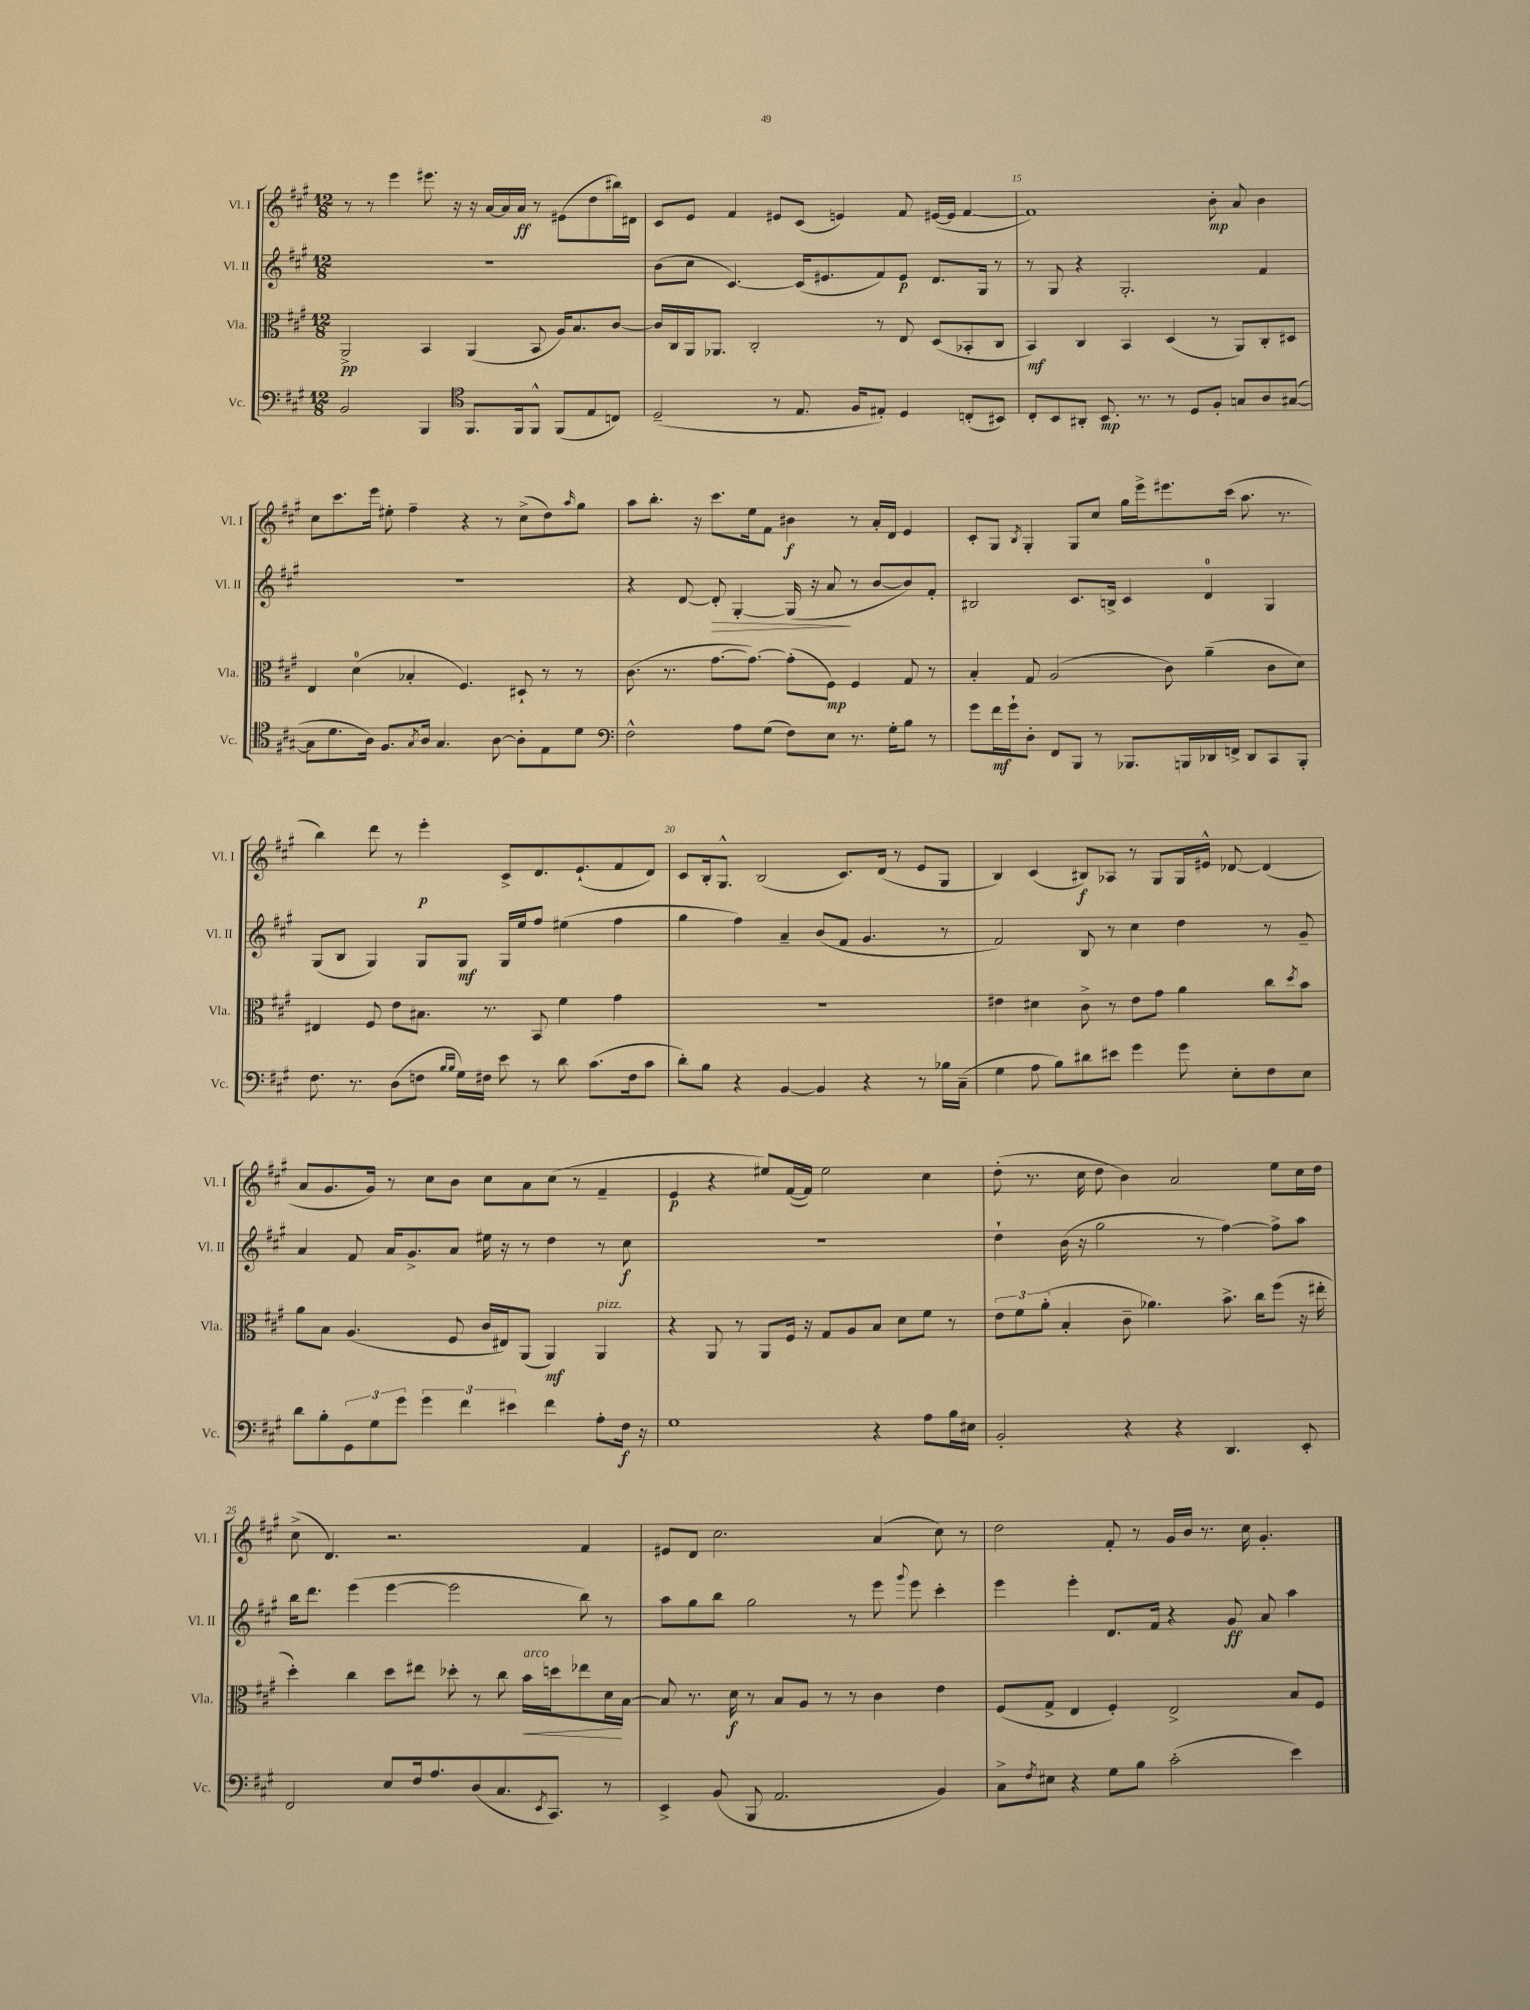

**kern	**kern	**kern	**kern
*staff4	*staff3	*staff2	*staff1
*clefF4	*clefC3	*clefG2	*clefG2
*k[f#c#g#]	*k[f#c#g#]	*k[f#c#g#]	*k[f#c#g#]
*M12/8	*M12/8	*M12/8	*M12/8
2BB/	2AA^/	1.r	8r
.	.	.	8r
.	.	.	4eee\
4BBB/	4BB/	.	8.eee#\
.	.	.	16r
*clefC4	*	*	*
8.FF#/L	(4AA/	.	16r
.	.	.	[16a/LL
.	.	.	16a/]
16FF#/k	.	.	16a/JJ
8FF#^^/J	8BB/	.	8r
(8FF#/L	16A/LK)	.	(8e#\L
.	8.B/	.	.
8E/	.	.	8dd\
8C/J)	[8c#/J	.	16bb#\L)
.	.	.	16d#\JJ
=	=	=	=
(2D~/	16c#/]LL	(8b\L	8c#/L
.	16C#/	.	.
.	16AA/J	8cc#\J	8e/J
.	8.AA-/J	.	.
.	.	[4.c#/)	4f#/
.	2C#'/	.	.
8r	.	.	8e#/L
8.E/	.	(16c#/]LK	(8c#/J
.	.	8.e#/	.
.	.	.	4e/)
16F#/LK	.	.	.
8E#'/J)	8r	8f#/)	.
4D/	8E/	8e#/J	8f#/
.	(8D/L	8.d/L	([16e#/LL
.	.	.	16e#/]JJ
(8C'/L	8BB-'/	.	[4f#/
.	.	16G#/Jk	.
8BB#/J)	8C#/J	8r	.
=	=	=	=
8C#'/L	4BB/)	8r	1f#])
8BB/	.	8G#/	.
8AA#'/J	4C#/	4r	.
8.BB/	.	.	.
.	4BB/	2.G#'/	.
8.r	.	.	.
8r	(4D/	.	.
8D/L	.	.	.
8F#'/J	8r	.	8b'\
8G/L	8AA/L)	.	8a/
8A/	8C#'/	4f#/	4b\
([8G#/J	8D#/J	.	.
=	=	=	=
8G#\]L	4E/	1.r	8cc#\L
8.d\	.	.	8.ccc#\
.	(4d\	.	.
16A\Jk)	.	.	16eee\Jk
8.F#/L	.	.	8ee#'\
.	4B-'/	.	4ff#~\
8qG#/	.	.	.
16A/Jk	.	.	.
4.G#/	.	.	.
.	4.F#/)	.	4r
[8A\	.	.	8r
8A'\]L	8D#`/	.	(8cc#^\L
8E\	8r	.	8dd\)
.	.	.	16qqaa/
8d\J	8r	.	8gg#\J
=	=	=	=
*clefF4	*	*	*
2F#^^\	(8.c#\	4r	8aa\L
.	.	.	8.bb'\J
.	8.r	.	.
.	.	[8d/	.
.	.	.	16r
.	[8.g#\L	8d'/]	8.ccc#\L
8A\L	.	[4G#'/	.
.	8.g#\_J)	.	16ee\k
(8G#\J	.	.	8f#\J
8F#\L)	(8g#'\]L	(16G#/]	4b#\
.	.	16r	.
8E\J	8F#\J)	8a/	.
8.r	4F#/	8r	8r
.	.	[8b/L	16a'/LL
16G#'\LK	.	.	16d/JJ
8B\J	8G#/	8b/])	4e/
8r	8r	8f#'/J	.
=	=	=	=
8g#\L	4B'/	2B#/	8c#'/L
16f#\L	.	.	8G#/J
16g#`\J	.	.	.
.	.	.	8qB/
8D'\J	8G#/	.	4G#'/
8FF#/L	(2A/	.	.
8BBB/J	.	8.c#/L	8G#/L
8r	.	.	8cc#/J
.	.	16B^/Jk	.
8.BBB-/L	.	4c#/	16gg#\LL
.	.	.	16eee^\J
.	8c#\)	.	8.eee#\
16BBB/L	.	.	.
16DD-/	(4a~\	4d/	.
16FF^/JJ	.	.	(16ccc#\Jk
8DD-/L	.	.	8.aa\
8CC#/	8c#\L	4G#/	.
.	.	.	8.r
8BBB'/J	8d\J)	.	.
=	=	=	=
8.F#\	4E#/	(8G#/L	4bb\)
.	.	8B/J	.
8.r	.	.	.
.	8F#/	4G#/)	8ddd\
(8D\L	8e\L	.	8r
8F\J	8.B#\J	8G#/L	4eee'\
16qqB/LL	.	.	.
16qqB/JJ	.	.	.
16G#\LL)	.	8G#/J	.
16F#\JJ	8.r	.	.
8e\	.	16G#/LL	8c#^/L
.	.	16ee/J	.
8r	8BB/	8ff#/J	8.d/
8d\	4f#\	(4ee#\	.
.	.	.	(8.e`/
(8.c#\L	.	.	.
.	4g#\	4ff#\	8f#/
16F#\k	.	.	.
8c#\J	.	.	8d/J)
=	=	=	=
8d'\L)	1.r	4gg#\	8c#/L
8B\J	.	.	16B'/k
.	.	.	8.G#^^/J
4r	.	4ff#\)	.
.	.	.	(2B/
[4BB/	.	4a~/	.
4BB/]	.	(8b/L	.
.	.	8f#/J	8.c#/L)
4r	.	4.g#/	.
.	.	.	(16d/Jk
.	.	.	8r
8r	.	.	8e/L
16B-\LL	.	8r	8G#/J
(16C#~\JJ	.	.	.
=	=	=	=
4G#\	4e#\	2f#/)	4B/)
8A\	4d#\	.	(4c#/
8B\L)	.	.	.
8d#\	8c#^\	8B/	8B#/L)
8e#\J	8r	8r	8A-/J
4g#\	8e#\L	4cc#\	8r
.	8g#\J	.	8G#/L
8g#\	4a\	4dd\	16G#/L
.	.	.	16e#^^/JJ
8E'\L	.	.	[8d-/
8F#\	8cc#\L	8r	(4d-/]
.	8qdd/	.	.
8E\J	8b\J	8g#~/	.
=	=	=	=
8d\L	8a\L	4a/	8a/L
8B'\	8B\J	.	8.g#/
12GG#\	(4.A/	8f#/	.
.	.	.	16g#/Jk)
12G#\	.	.	.
.	.	16a/LK	8r
12g#\J	.	.	.
.	.	8.g#^/	.
6g#\	.	.	8cc#\L
.	8F#/	8a/J	8b\J
6f#\	.	.	.
.	16c#/LL	16ee#\	8cc#\L
.	16E#/J)	16r	.
6e#\	.	.	.
.	(8AA/J	8r	8a\
4f#\	4AA/)	4dd\	(8cc#\J
.	.	.	8r
8A'\L	4AA/	8r	4f#~/
16F#\Jk	.	8cc#\	.
16r	.	.	.
=	=	=	=
1G#	4r	1.r	4e/
.	8AA/	.	4r
.	8r	.	.
.	8AA/L	.	8ee#/L)
.	16F#/Jk	.	([16f#/L
.	16r	.	16f#/]JJ)
.	8G#/L	.	2ee#\
.	8A/	.	.
4r	8B/J	.	.
.	8d\L	.	.
8A\L	8f#\J	.	4cc#\
16B\L	8r	.	.
16E#\JJ	.	.	.
=	=	=	=
2BB'/	12e\L	4dd`\	(8dd'\
.	12f#\	.	.
.	.	.	8.r
.	(12a'\J	.	.
.	4B'/	(16b\	.
.	.	16r	16cc#\
.	.	2gg#\	8dd\
4r	8c#~\	.	4b\)
.	4.a-\)	.	.
4r	.	.	2a/
.	.	8r	.
4.DD/	8.b^\	[4ff#\)	.
.	16cc#\LK	.	.
.	(8ff#\J	8ff#^\]L	8ee\L
8EE'/	16r	8aa\J	16cc#\L
.	16ee#'\	.	16dd\JJ
=	=	=	=
2FF#/	4dd'\)	16bb\LK	(8cc#^\
.	.	8.ddd\J	.
.	.	.	4.d/)
.	4cc#\	(4eee\	.
8E/L	8dd\L	[4eee\	2.r
16F#/k	8ee#\J	.	.
8.A/	.	.	.
.	8dd-'\	2eee\]	.
(8D/	8r	.	.
8.C#/	8cc#\	.	.
.	16b\LL	.	.
8qEE/	.	.	.
8.CC#/J)	16dd\J	.	.
.	8ee-\	8bb\)	4f#/
8r	16d\L	8r	.
.	[16B\JJ	.	.
=	=	=	=
4EE^/	8B/]	8aa\L	8e#/L
.	8.r	8gg#\	8d/J
(8BB/	.	8bb\J	2.cc#\
.	16d\	.	.
8BBB/	8r	2gg#\	.
2.AA/	8B/L	.	.
.	8A/J	.	.
.	8r	.	.
.	8r	8r	.
.	4c#\	8eee\	(4a/
.	.	8qqggg#/	.
.	.	8eee\	.
4BB/)	4e\	4ccc#'\	8cc#\)
.	.	.	8r
=	=	=	=
8C#^\L	(8F#/L	4eee\	2dd\
8qF#/	.	.	.
8E#\J	8G#^/J	.	.
4r	4E/	4eee'\	.
8G#\L	4F#'/)	8.d/L	8f#'/
8B\J	.	.	8r
.	.	16f#/Jk	.
(2c#'\	2E^/	4r	16g#/LL
.	.	.	16b/JJ
.	.	.	8.r
.	.	8g#/	.
.	.	.	16cc#\
.	.	8a/	4.g#'/
4e\)	8B/L	4aa\	.
.	8F#/J	.	.
==	==	==	==
*-	*-	*-	*-
